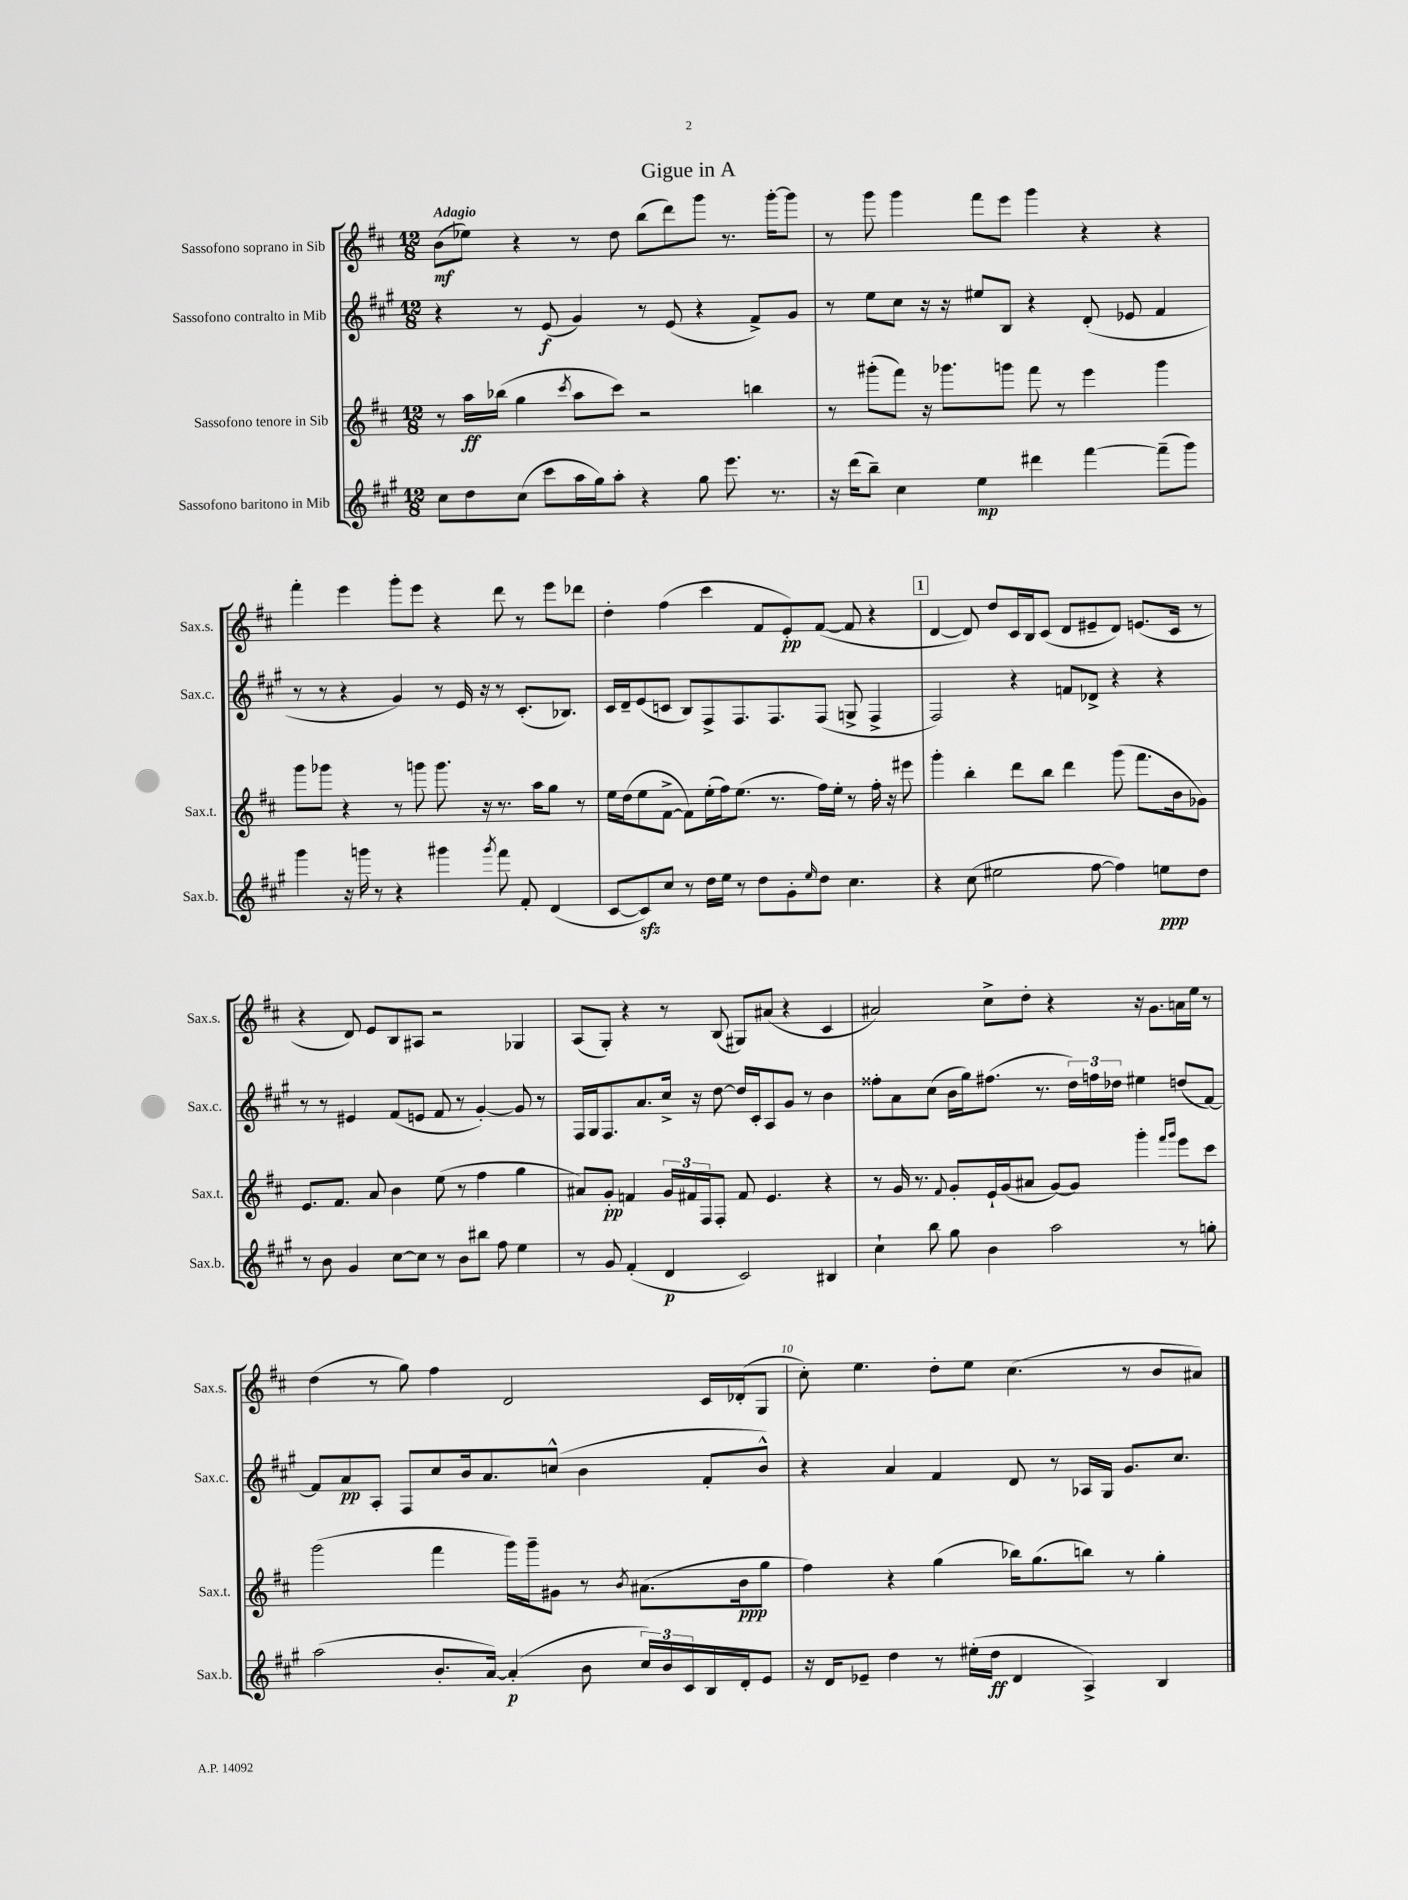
\header { title = "Gigue in A" }
<<
\new StaffGroup <<
\new Staff = "s0" \with { instrumentName = "Sassofono soprano in Sib" shortInstrumentName = "Sax.s." } {
    \clef treble \key d \major \numericTimeSignature \time 12/8 \tempo "Adagio"
    b'8\mf( ees''8) r4 r8 d''8 b''8( d'''8) g'''8 r8. g'''16~-. g'''8 |
    r8 g'''8 g'''4 fis'''8 e'''8 g'''4 r4 r4 |
    fis'''4-. e'''4 g'''8-. e'''8 r4 d'''8 r8 e'''8 des'''8 |
    d''4-. fis''4( cis'''4 fis'8 e'8-.\pp) fis'8~( fis'8 r4 |
    \mark \markup { \box "1" } d'4~ d'8) d''8 cis'16 b16 cis'8( d'8 eis'8-- d'8) e'8.( cis'16 r8 |
    r4 d'8) e'8 b8 ais8 r2 ges4 |
    a8( g8-.) r4 r8 b8( gis8) ais'8( r4 cis'4 |
    ais'2) cis''8-> d''8-. r4 r16 g'8. a'16 e''16 r8 |
    d''4( r8 g''8) fis''4 d'2 cis'16 des'16-.( g8 |
    cis''8-.) e''4. d''8-. e''8 cis''4.( r8 b'8 ais'8) \bar "|." |
}
\new Staff = "s1" \with { instrumentName = "Sassofono contralto in Mib" shortInstrumentName = "Sax.c." } {
    \clef treble \key a \major \numericTimeSignature \time 12/8
    r4 r8 e'8\f( gis'4) r8 e'8( r4 fis'8->) gis'8 |
    r8 e''8 cis''8 r16 r16 eis''8 b8 r4 d'8-.( ees'8 fis'4 |
    r8 r8 r4 gis'4) r8 e'16 r16 r8 cis'8.-.( bes8.) |
    cis'16 d'16-- e'8( c'8 b8) fis8-> fis8. fis8. fis8( g8-> fis4-> |
    \mark \markup { \box "1" } fis2) r4 f'8 des'8-> r4 r4 |
    r8 r8 eis'4 fis'8( e'8 fis'8 r8 gis'4~-.) gis'8 r8 |
    fis16 gis16 fis8. a'8. cis''16-> r16 d''8~ d''16 cis'16-. a8 gis'8 r8 b'4 |
    fisis''8-. a'8 cis''8( b'16 gis''16) fis''8.( r8. \tuplet 3/2 { d''16) f''16 des''16 } eis''4 d''8( fis'8~) |
    fis'8 a'8\pp a8-. fis8 cis''8 b'16 a'8. c''8-^( b'4 fis'8-. b'8-^) |
    r4 a'4 fis'4 d'8 r8 aes16 gis16 gis'8. cis''8. \bar "|." |
}
\new Staff = "s2" \with { instrumentName = "Sassofono tenore in Sib" shortInstrumentName = "Sax.t." } {
    \clef treble \key d \major \numericTimeSignature \time 12/8
    r8 a''16\ff bes''16( g''4 \acciaccatura { cis'''8 } a''8 cis'''8) r2 b''4 |
    r8 gis'''8-.( fis'''8) r16 ges'''8. g'''8 fis'''8 r8 e'''4 g'''4 |
    g'''8 ges'''8 r4 r8 g'''8 g'''8. r16 r8. a''16 g''8 r8 |
    e''16 d''16( e''8 fis'8~-> fis'8) e''16-.( fis''16) e''8.( r8. fis''16) e''16-. r8 fis''16-. r16 eis'''8 |
    \mark \markup { \box "1" } g'''4-. b''4-. d'''8 b''8 d'''4 g'''8( fis'''8. b'16 ges'8) |
    e'8. fis'8. a'8 b'4 e''8( r8 fis''4 g''4 |
    ais'8) g'8-.\pp f'4 \tuplet 3/2 { g'16 fis'16 fis16 } fis8-. fis'8 e'4. r4 |
    r8 g'16 r8. \appoggiatura { fis'8 } g'8-. e'16-! g'16( ais'8 g'8~) g'8 g'''4-. \grace { fis'''16 g'''16 } e'''8 cis'''8 |
    g'''2( fis'''4 g'''16) g'''16-- gis'8 r8 \acciaccatura { b'8 } ais'8.( b'16\ppp g''8 |
    fis''4) r4 g''4( bes''16) g''8.( b''8) r8 g''4-. \bar "|." |
}
\new Staff = "s3" \with { instrumentName = "Sassofono baritono in Mib" shortInstrumentName = "Sax.b." } {
    \clef treble \key a \major \numericTimeSignature \time 12/8
    cis''8 d''8 cis''8( cis'''8 a''16 gis''16) a''8-. r4 gis''8 e'''8. r8. |
    r16 d'''16( b''8--) cis''4 e''4\mp dis'''4 fis'''4~ fis'''8--( gis'''8) |
    gis'''4 r16 g'''16 r8 r4 gis'''4 \acciaccatura { gis'''8 } fis'''8 fis'8-. d'4( |
    cis'8~ cis'8\sfz) cis''8 r8 d''16 e''16 r8 d''8 gis'8-. \grace { e''16 } d''8 cis''4. |
    \mark \markup { \box "1" } r4 cis''8( eis''2 fis''8~ fis''4) e''8\ppp d''8 |
    r8 b'8 gis'4 cis''8~ cis''8 r8 b'8 bis''8 fis''8 e''4 |
    r8 gis'8 fis'4-.( d'4\p cis'2) bis4 |
    cis''4-! b''8 gis''8 b'4 a''2 r8 g''8-. |
    a''2( b'8.-. a'16~) a'4-.\p( b'8 \tuplet 3/2 { cis''16) b'16 cis'16 } b16 d'16-. e'8 |
    r16 d'16 ees'8-- d''4 r8 eis''16-.( d''16\ff d'4 a4->) b4 \bar "|." |
}
>>
>>
\layout { \context { \Score \override BarNumber.break-visibility = ##(#f #t #t) barNumberVisibility = #(every-nth-bar-number-visible 5) } }
